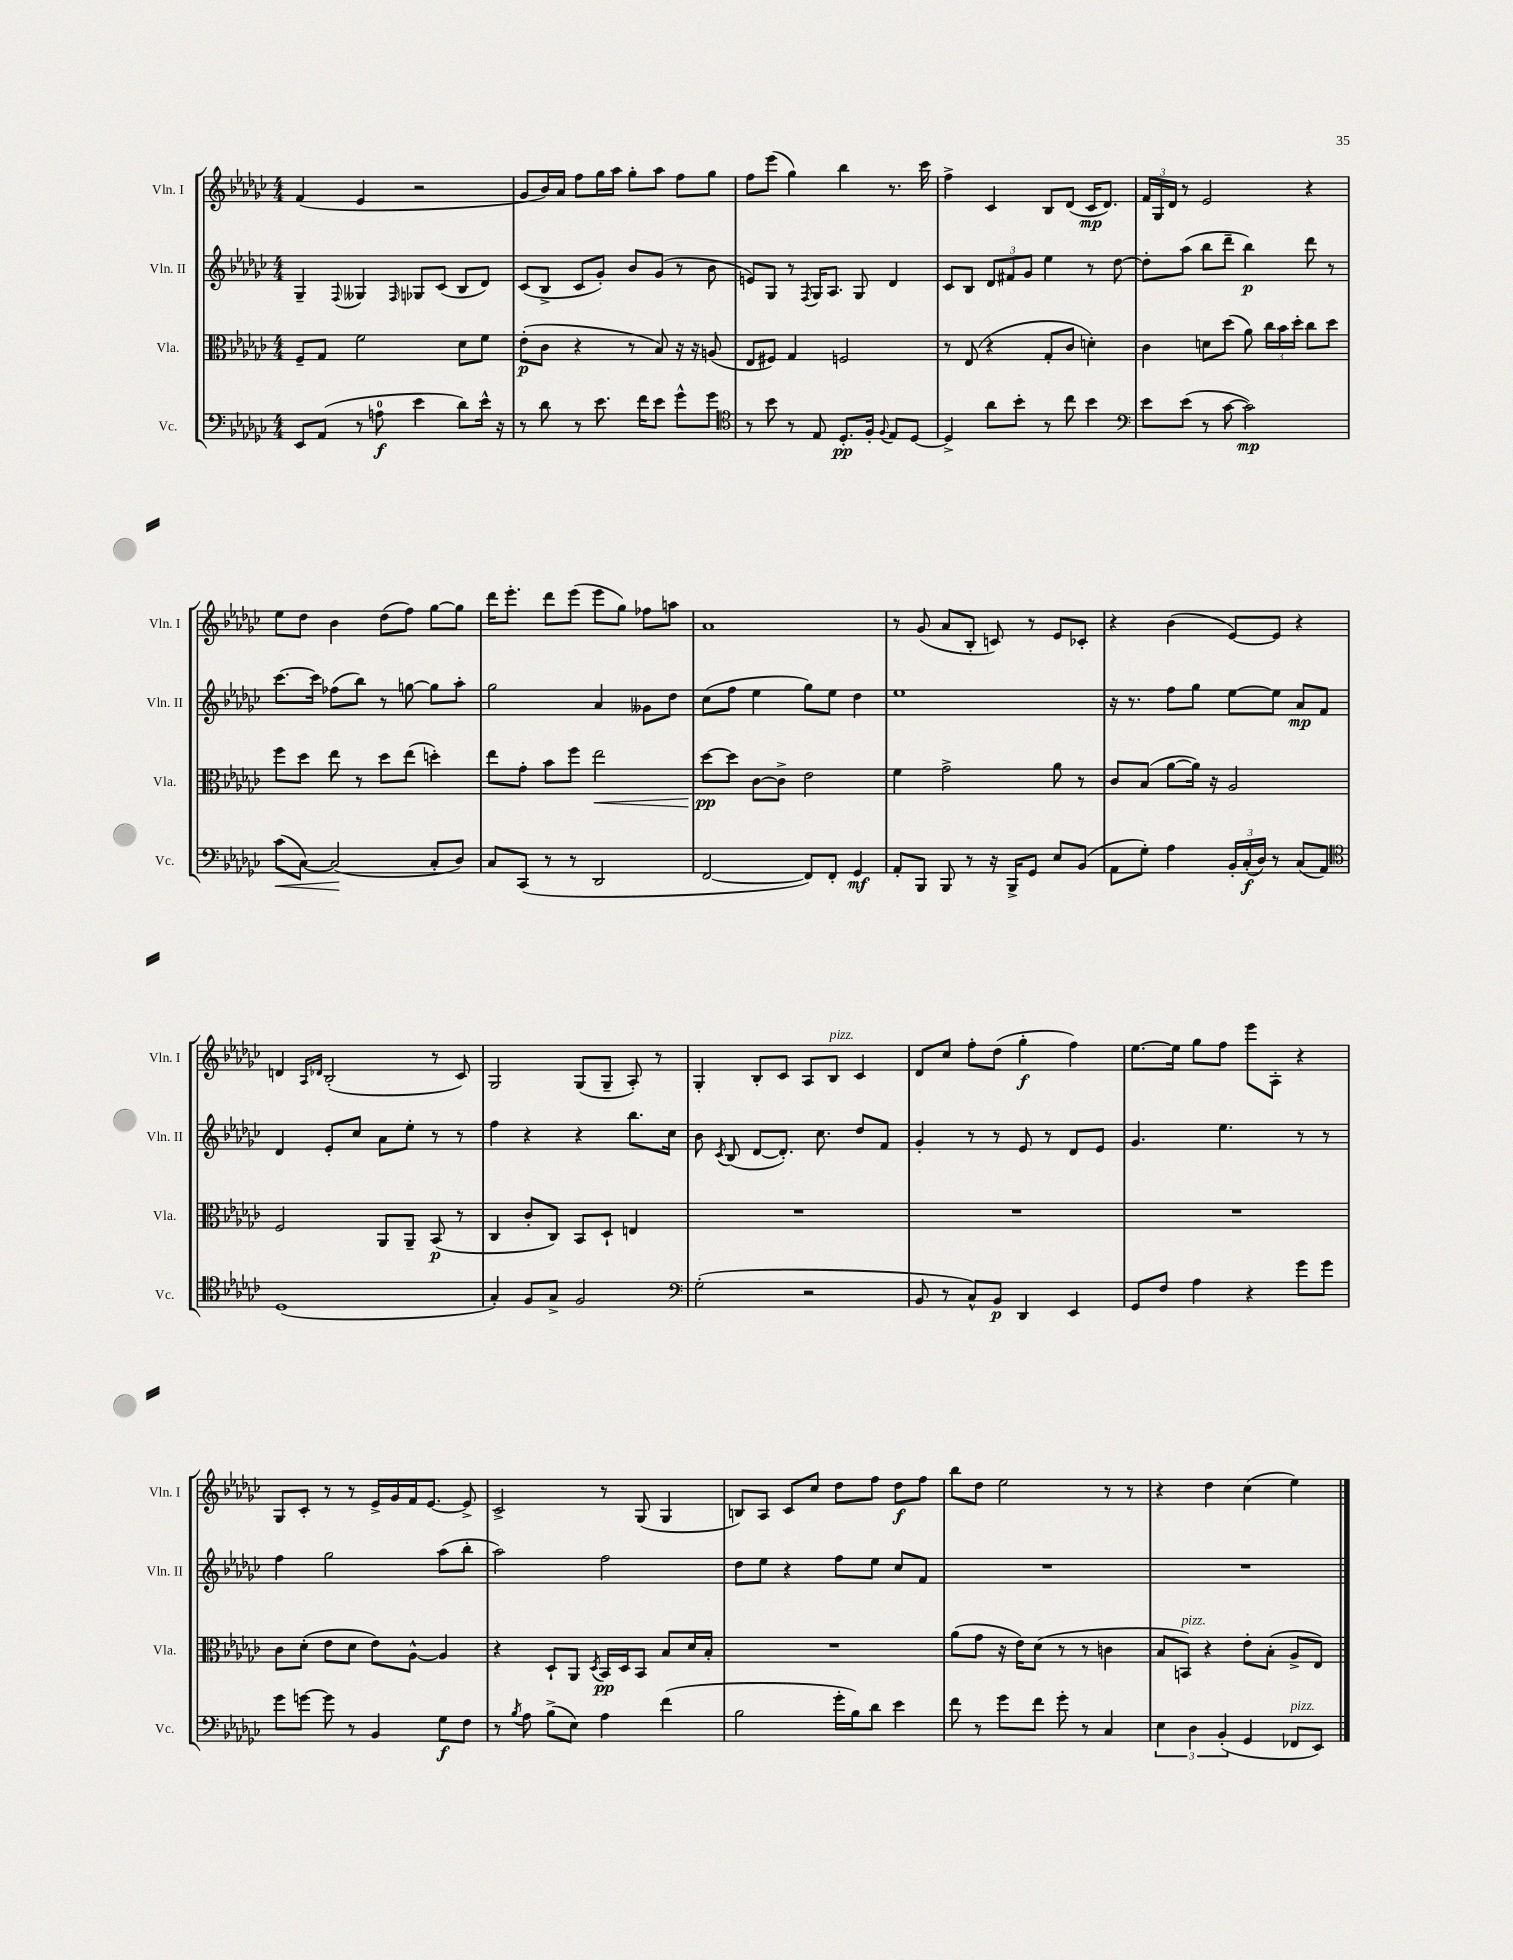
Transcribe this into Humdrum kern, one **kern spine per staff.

**kern	**kern	**kern	**kern
*staff4	*staff3	*staff2	*staff1
*clefF4	*clefC3	*clefG2	*clefG2
*k[b-e-a-d-g-c-]	*k[b-e-a-d-g-c-]	*k[b-e-a-d-g-c-]	*k[b-e-a-d-g-c-]
*M4/4	*M4/4	*M4/4	*M4/4
8EE-	8F~	4G-~	(4f
(8AA-	8G-	.	.
.	.	8qqF	.
8r	2f	4G--	4e-
8A	.	.	.
.	.	16qqF	.
4e-	.	8G-	2r
.	.	(8c-	.
8d-)	8d-	8B-	.
16e-^^	8f	8d-)	.
16r	.	.	.
=	=	=	=
8r	(8e-'	(8c-	8g-
8d-	8c-	8B-^	16b-)
.	.	.	16a-
8r	4r	8c-	8ff
8.e-	.	8g-')	16gg-
.	.	.	16aa-
.	8r	8b-	8gg-'
16f	.	.	.
8e-	8B-)	(8g-	8aa-
8g-^^	16r	8r	8ff
.	16r	.	.
8g-	(8A	8b-	8gg-
=	=	=	=
*clefC4	*	*	*
8r	8E-	8e)	8ff
8b-	8F#)	8G-	(8eee-
8r	4G-	8r	4gg-)
.	.	8qF	.
8E-	.	16G-	.
.	.	8.A-	.
8.D-'	2F	.	4bb-
.	.	8G-	.
16F'	.	.	.
8qqF	.	.	.
8E-	.	4d-	8.r
[8D-	.	.	.
.	.	.	16ccc-
=	=	=	=
4D-^]	8r	8c-	4ff^
.	(8E-	8B-	.
8a-	4r	12d-	4c-
.	.	12f#	.
8b-'	.	.	.
.	.	12g-	.
8r	8G-'	4ee-	8B-
8cc-	8c-	.	(8d-
4b-	4d')	8r	16c-
.	.	.	8.d-)
.	.	[8dd-	.
=	=	=	=
*clefF4	*	*	*
8e-	4c-	8dd-']	24f
.	.	.	24G-
.	.	.	24d-
(8e-	.	(8aa-	8r
8r	8d	8bb-	2e-
[8c-	(8dd-	8ddd-~	.
2c-])	8a-)	4bb-)	.
.	24cc-	.	.
.	24b-	.	.
.	24dd-'	.	.
.	8cc-	8ddd-	4r
.	8dd-	8r	.
=	=	=	=
(8c-	8ff	[8.ccc-	8ee-
[8C-)	8dd-	.	8dd-
.	.	16ccc-]	.
(2C-]	8ee-	(8ff-	4b-
.	8r	8bb-)	.
.	8dd-	8r	(8dd-
.	(8ee-	[8gg	8ff)
8C-'	4dd')	8gg]	[8gg-
8D-)	.	8aa-'	8gg-]
=	=	=	=
8C-	8ee-	2gg-	16ddd-
.	.	.	8.eee-'
(8CC-	8g-'	.	.
8r	8b-	.	8ddd-
8r	8ff	.	(8eee-
2DD-	2ee-	4a-	8eee-
.	.	.	8gg-)
.	.	8g--	8ff-
.	.	8dd-	8aa
=	=	=	=
[2FF	[8dd-	(8cc-	1a-
.	8dd-]	8ff	.
.	[8c-	4ee-	.
.	8c-^]	.	.
8FF])	2e-	8gg-)	.
8FF'	.	8ee-	.
4GG-	.	4dd-	.
=	=	=	=
8AA-'	4f	1ee-	8r
8BBB-	.	.	(8g-
8BBB-	2g-^	.	8a-
8r	.	.	8B-'
16r	.	.	8c)
16BBB-^	.	.	.
8GG-	.	.	8r
8E-	8a-	.	8e-
(8BB-	8r	.	8c-'
=	=	=	=
8AA-	8c-	16r	4r
.	.	8.r	.
8G-')	(8B-	.	.
4A-	[8a-	8ff	(4b-
.	16a-])	8gg-	.
.	16r	.	.
24BB-'	2A-	[8ee-	[8e-)
(24C-'	.	.	.
24D-)	.	.	.
8r	.	8ee-]	8e-]
(8C-	.	8a-	4r
8AA-)	.	8f	.
=	=	=	=
*clefC4	*	*	*
(1D-	2F	4d-	4d
.	.	.	16qqA-
.	.	.	16qqd-
.	.	8e-'	(2B-'
.	.	8cc-	.
.	8AA-	8a-	.
.	8AA-~	8ee-'	.
.	(8BB-	8r	8r
.	8r	8r	8c-)
=	=	=	=
4G-')	4C-	4ff	2G-
8F	8c-'	4r	.
8G-^	8C-)	.	.
2F	8BB-	4r	(8G-
.	8D-`	.	8G-~
.	4E	8.bb-	8A-')
.	.	.	8r
.	.	16cc-	.
=	=	=	=
*clefF4	*	*	*
(2G-'	1r	8b-	4G-'
.	.	8qc-	.
.	.	(8B-	.
.	.	[8d-	8B-'
.	.	8.d-'])	8c-
2r	.	.	8A-
.	.	8.cc-	.
.	.	.	8B-
.	.	8dd-	4c-
.	.	8f	.
=	=	=	=
8BB-	1r	4g-'	8d-
8r	.	.	8cc-
8C-^^)	.	8r	8ff'
8BB-	.	8r	(8dd-
4DD-	.	8e-	4gg-'
.	.	8r	.
4EE-	.	8d-	4ff)
.	.	8e-	.
=	=	=	=
8GG-	1r	4.g-	[8.ee-
8F	.	.	.
.	.	.	16ee-]
4A-	.	.	8gg-
.	.	4.ee-	8ff
4r	.	.	8eee-
.	.	.	8A-'
8g-	.	8r	4r
8g-	.	8r	.
=	=	=	=
8g-	8c-	4ff	8G-
[8g	(8d-'	.	8c-'
8g]	8e-	2gg-	8r
8r	8d-	.	8r
4BB-	8e-)	.	16e-^
.	.	.	16g-
.	[8A-^^	.	16f
.	.	.	[8.e-
8G-	4A-]	(8aa-	.
8F	.	8bb-'	8e-^]
=	=	=	=
8r	4r	2aa-)	2c-^
8qB-	.	.	.
8A-	.	.	.
(8B-^	8D-`	.	.
8E-)	8AA-	.	.
.	8qD-	.	.
4A-	16BB-	2ff	8r
.	16D-	.	.
.	8BB-	.	(8G-
(4f	8B-	.	4G-
.	16d-	.	.
.	16B-'	.	.
=	=	=	=
2B-	1r	8dd-	8B)
.	.	8ee-	8A-
.	.	4r	8c-
.	.	.	8cc-
16g-'	.	8ff	8dd-
16B-)	.	.	.
8d-	.	8ee-	8ff
4e-	.	8cc-	8dd-
.	.	8f	8ff
=	=	=	=
8f	(8a-	1r	8bb-
8r	8g-	.	8dd-
8g-	16r	.	2ee-
.	16e-)	.	.
8f	(8d-	.	.
8g-'	8r	.	.
8r	8r	.	.
4C-	4c	.	8r
.	.	.	8r
=	=	=	=
6E-	8B-	1r	4r
.	8BB)	.	.
6D-	.	.	.
.	4r	.	4dd-
(6BB-'	.	.	.
4GG-	8e-'	.	(4cc-
.	(8B-'	.	.
8FF-	8A-^	.	4ee-)
8EE-)	8E-)	.	.
==	==	==	==
*-	*-	*-	*-
